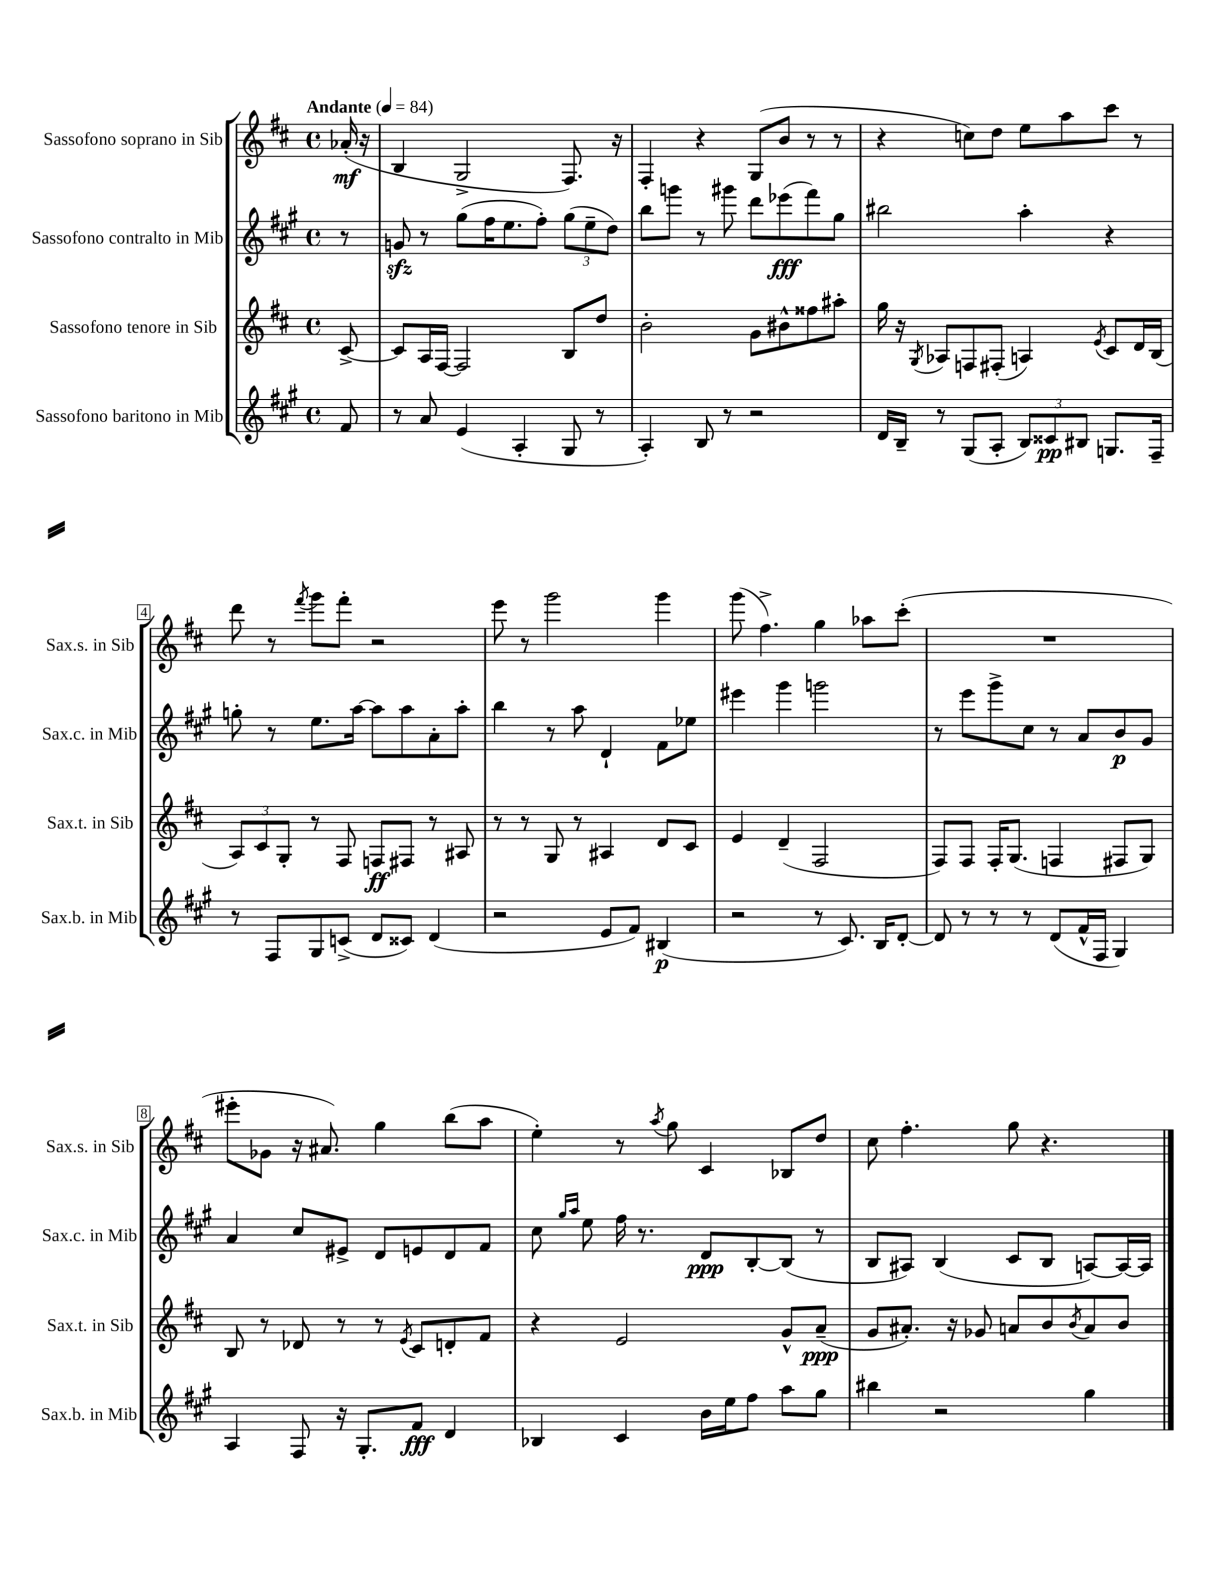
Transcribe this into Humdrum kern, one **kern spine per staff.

**kern	**kern	**kern	**kern
*staff4	*staff3	*staff2	*staff1
*clefG2	*clefG2	*clefG2	*clefG2
*k[f#c#g#]	*k[f#c#]	*k[f#c#g#]	*k[f#c#]
*M4/4	*M4/4	*M4/4	*M4/4
*met(c)	*met(c)	*met(c)	*met(c)
*MM84	*MM84	*MM84	*MM84
8f#	[8c#^	8r	(16a-'
.	.	.	16r
=	=	=	=
8r	8c#]	8g	4B
8a	16A	8r	.
.	[16F#	.	.
(4e	2F#]	(8gg#	2G^
.	.	16ff#	.
.	.	8.ee	.
4A'	.	.	.
.	.	8ff#')	.
8G#	8B	(12gg#	8.F#)
.	.	12ee~	.
8r	8dd	.	.
.	.	12dd)	.
.	.	.	16r
=	=	=	=
4A')	2b'	8bb	4F#'
.	.	8ggg	.
8B	.	8r	4r
8r	.	8ggg#	.
2r	8g	8ddd	(8G
.	8b#^^	(8eee-	8b
.	8ff##	8fff#)	8r
.	8aa#'	8gg#	8r
=	=	=	=
16d	16gg	2bb#	4r
16B~	16r	.	.
.	8qG	.	.
8r	8A-	.	.
(8G#	8F	.	8cc)
8A'	(8F#'	.	8dd
12B)	4A)	4aa'	8ee
12c##	.	.	.
.	.	.	8aa
12B#	.	.	.
.	8qe	.	.
8.G	8c#	4r	8ccc#
.	16d	.	8r
16F#~	(16B	.	.
=	=	=	=
8r	12A)	8gg'	8ddd
.	12c#	.	.
8F#	.	8r	8r
.	12G'	.	.
.	.	.	8qfff#
8G#	8r	8.ee	8ggg
(8c^	8F#	.	8fff#'
.	.	[16aa	.
8d	8F	8aa]	2r
8c##)	8F#	8aa	.
(4d	8r	8a'	.
.	8A#	8aa'	.
=	=	=	=
2r	8r	4bb	8eee
.	8r	.	8r
.	8G	8r	2ggg
.	8r	8aa	.
8e	4A#	4d`	.
8f#)	.	.	.
(4B#	8d	8f#	4ggg
.	8c#	8ee-	.
=	=	=	=
2r	4e	4eee#	(8ggg
.	.	.	4.ff#^)
.	(4d~	4ggg#	.
8r	2F#	2ggg	4gg
8.c#)	.	.	.
.	.	.	8aa-
16B	.	.	.
[8d'	.	.	(8ccc#'
=	=	=	=
8d]	8F#)	8r	1r
8r	8F#	8eee	.
8r	16F#'	8ggg#^	.
.	(8.G	.	.
8r	.	8cc#	.
(8d	4F	8r	.
16f#^^	.	8a	.
16F#	.	.	.
4G#)	8F#	8b	.
.	8G)	8g#	.
=	=	=	=
4A	8B	4a	8eee#'
.	8r	.	8g-
8F#	8d-	8cc#	16r
.	.	.	8.a#)
16r	8r	8e#^	.
8.G#'	.	.	.
.	8r	8d	4gg
.	8qe	.	.
8f#	8c#	8e	.
4d	8d'	8d	(8bb
.	8f#	8f#	8aa
=	=	=	=
4B-	4r	8cc#	4ee')
.	.	16qqgg#	.
.	.	16qqaa	.
.	.	8ee	.
4c#	2e	16ff#	8r
.	.	8.r	.
.	.	.	8qaa
.	.	.	8gg
16b	.	8d	4c#
16ee	.	.	.
8ff#	.	[8B'	.
8aa	8g^^	(8B]	8B-
8gg#	(8a~	8r	8dd
=	=	=	=
4bb#	8g	8B	8cc#
.	8.a#')	8A#)	4.ff#'
2r	.	(4B	.
.	16r	.	.
.	8g-	.	.
.	8a	8c#	8gg
.	8b	8B	4.r
.	8qb	.	.
4gg#	8a	[8A)	.
.	8b	16A_	.
.	.	16A]	.
==	==	==	==
*-	*-	*-	*-
